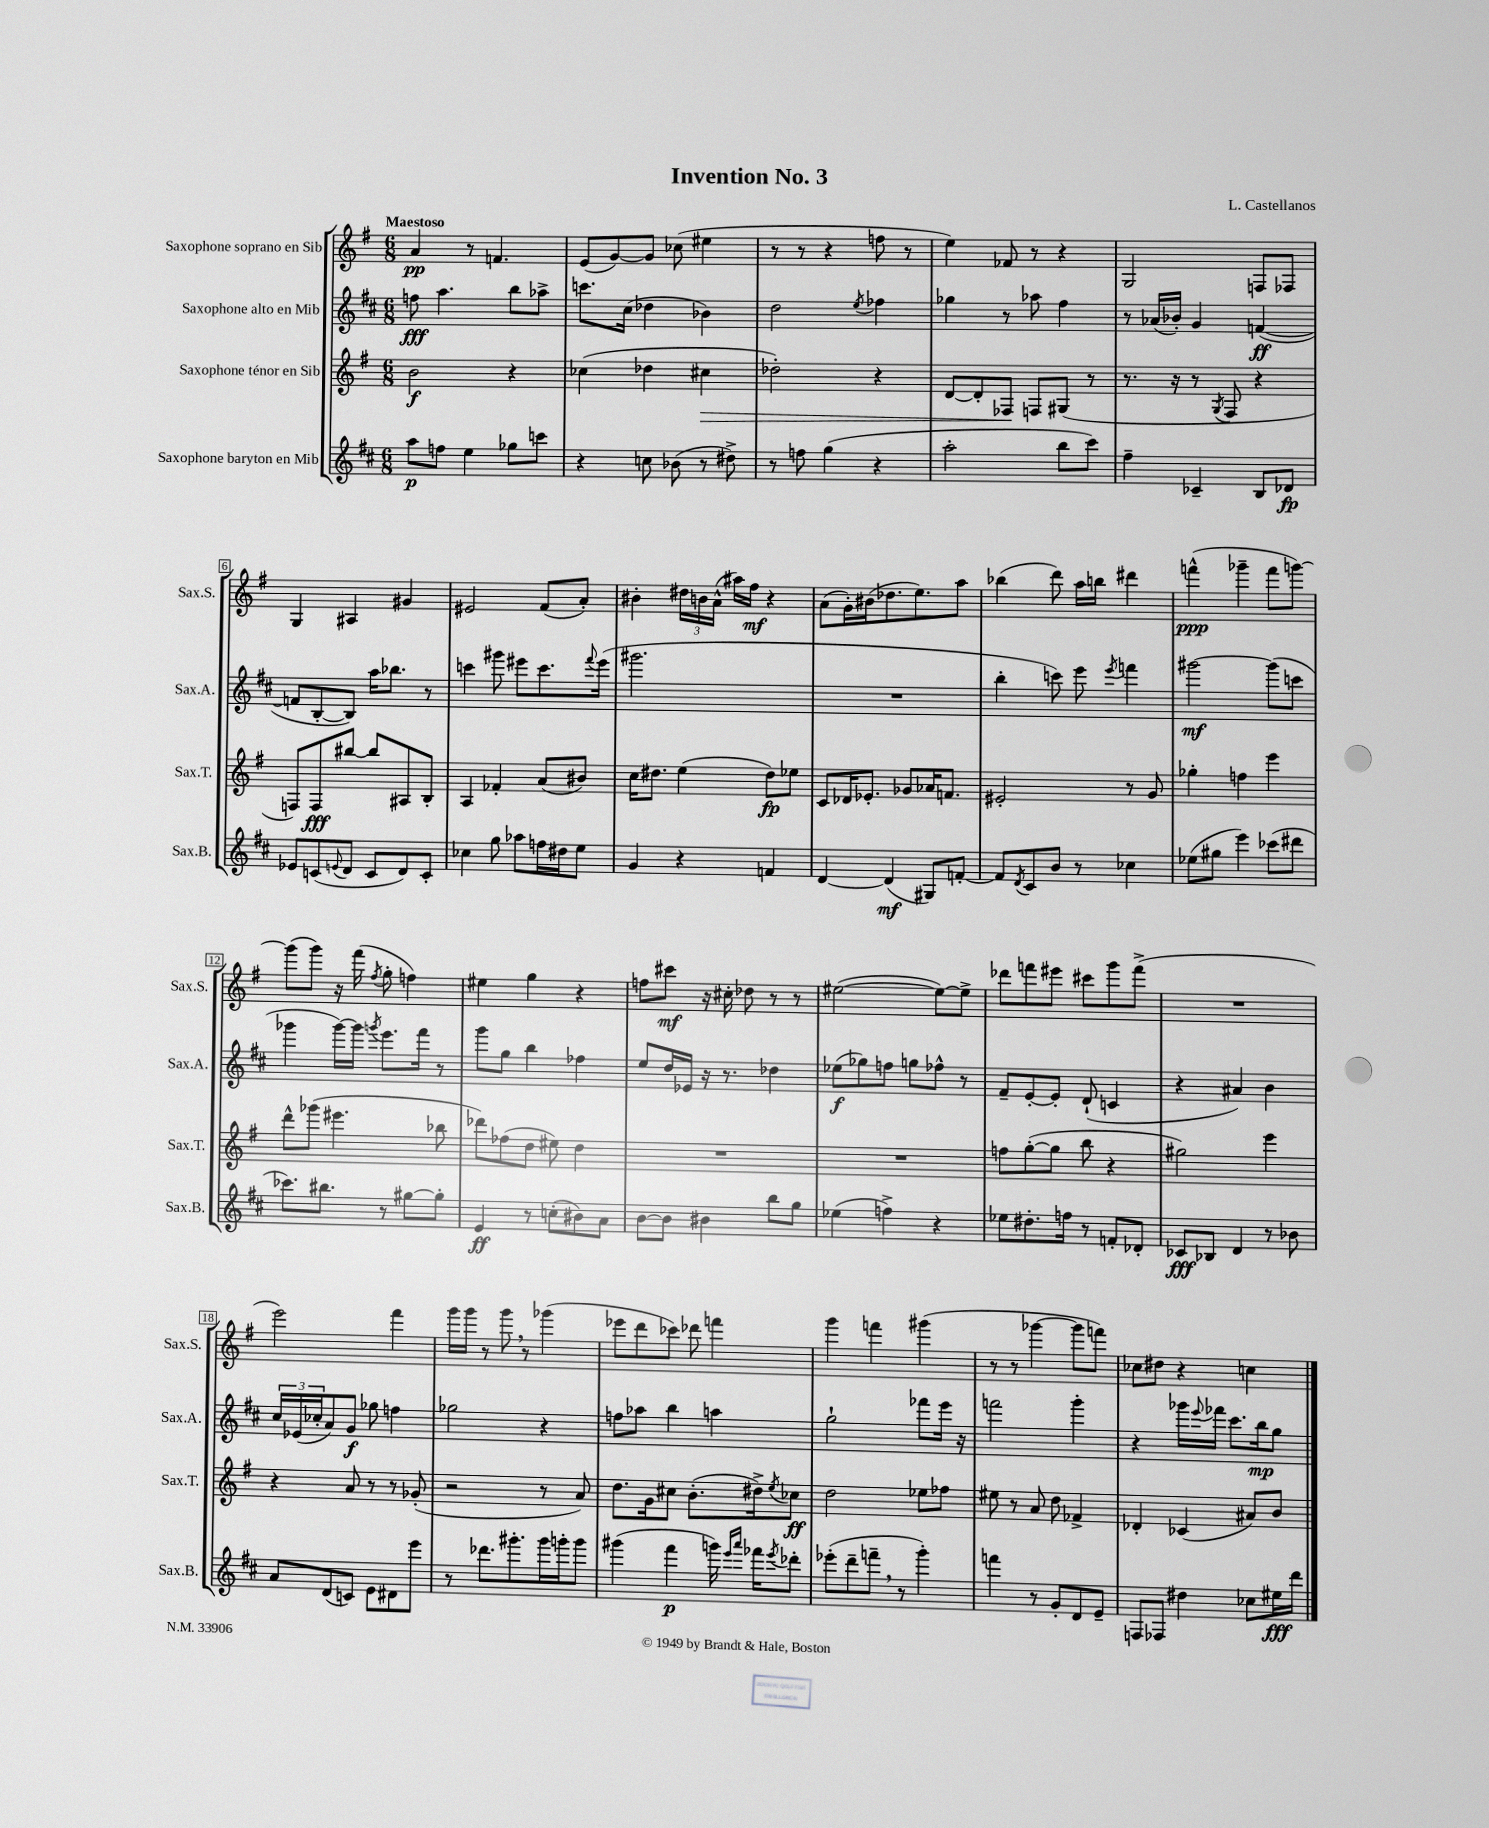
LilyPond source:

\header { title = "Invention No. 3" composer = "L. Castellanos" }
<<
\new StaffGroup <<
\new Staff = "s0" \with { instrumentName = "Saxophone soprano en Sib" shortInstrumentName = "Sax.S." } {
    \clef treble \key g \major \numericTimeSignature \time 6/8 \tempo "Maestoso"
    a'4\pp r8 f'4. |
    e'8( g'8~) g'8 ces''8( eis''4 |
    r8 r8 r4 f''8 r8 |
    e''4) fes'8 r8 r4 |
    g2 f8 fes8 |
    g4 ais4 gis'4 |
    eis'2 fis'8( a'8-.) |
    bis'4-. \tuplet 3/2 { dis''16 b'16 a'16-^( } ais''16) fis''16\mf r4 |
    a'8( g'16-.) bis'16( des''8. e''8.) a''8 |
    bes''4( d'''8) a''16 b''16 dis'''4 |
    f'''4-^\ppp( ges'''4-- f'''8 g'''8~) |
    g'''8( g'''8) r16 fis'''16( \acciaccatura { fis''8 } g''8-. f''4) |
    eis''4 g''4 r4 |
    f''8 cis'''8\mf r16 cis''16-. des''8 r8 r8 |
    eis''2~( eis''8~) eis''8-> |
    des'''8 f'''8 eis'''8 cis'''8 g'''8 f'''8->( |
    R2. |
    e'''2) fis'''4 |
    g'''16 g'''16 r8 g'''8 \breathe r8 ges'''4( |
    ees'''8 d'''8 ces'''8) des'''8 f'''4 |
    g'''4 f'''4 gis'''4( |
    r8 r8 ges'''4~ ges'''8 f'''8) |
    ces''8 dis''8 r4 c''4 \bar "|." |
}
\new Staff = "s1" \with { instrumentName = "Saxophone alto en Mib" shortInstrumentName = "Sax.A." } {
    \clef treble \key d \major \numericTimeSignature \time 6/8
    f''8\fff a''4. b''8 aes''8-> |
    c'''8. cis''16( des''4 bes'4) |
    d''2 \acciaccatura { e''8 } fes''4 |
    ges''4 r8 aes''8 fis''4 |
    r8 aes'16( bes'16-.) g'4 f'4~\ff( |
    f'8 b8~-. b8) a''16 bes''8. r8 |
    c'''4 gis'''8 eis'''8 c'''8. \appoggiatura { fis'''8 } eis'''16( |
    gis'''2. |
    R2. |
    b''4-. c'''8) e'''8 \acciaccatura { e'''8 } f'''4 |
    gis'''2~\mf gis'''8( c'''8 |
    ges'''4 ges'''16~) ges'''16 \acciaccatura { g'''8 } e'''8. fis'''16 r8 |
    g'''8 g''8 b''4 fes''4 |
    e''8 d''16 ees'16 r16 r8. des''4 |
    ees''8\f( ges''8) f''8 g''8 fes''8-^ r8 |
    fis'8-- e'8~-. e'8-. d'8-!( c'4 |
    r4 ais'4) b'4 |
    \tuplet 3/2 { cis''16 ees'16( ces''16-. } a'8) g'8\f ges''8 f''4 |
    ges''2 r4 |
    f''8 aes''8 b''4 a''4 |
    g''2-! fes'''8 e'''16 r16 |
    f'''2 g'''4-. |
    r4 ges'''16 \appoggiatura { e'''8 } fes'''16 cis'''8. b''16\mp g''8 \bar "|." |
}
\new Staff = "s2" \with { instrumentName = "Saxophone ténor en Sib" shortInstrumentName = "Sax.T." } {
    \clef treble \key g \major \numericTimeSignature \time 6/8
    b'2\f r4 |
    ces''4( des''4 cis''4\> |
    des''2-.) r4 |
    d'8~ d'8-. fes8\! f8 gis8( r8 |
    r8. r16 r8 \acciaccatura { g8 } fis8 r4 |
    f8) f8\fff bis''8~ bis''8 ais8 b8-. |
    a4 fes'4-. a'8( bis'8) |
    c''16 dis''8. e''4( dis''8\fp) ees''8 |
    c'8 des'16 ees'8.-. ges'8 aes'16 f'8. |
    eis'2-. r8 g'8 |
    ges''4-. f''4 e'''4 |
    d'''8-^ ges'''8( eis'''4. bes''8 |
    des'''8) fes''8( d''8 eis''8) d''4 |
    R2. |
    R2. |
    f''8 g''8~-.( g''8 b''8 r4 |
    gis''2) e'''4 |
    r4 a'8 r8 r8 ges'8-.( |
    r2 r8 a'8) |
    d''8. g'16 cis''8 b'8.-.( dis''16->) \acciaccatura { e''8 } ces''8\ff |
    d''2 ees''8 fes''8 |
    eis''8 r8 a'8 d''8 fes'4-> |
    des'4-. ces'4( ais'8) b'8 \bar "|." |
}
\new Staff = "s3" \with { instrumentName = "Saxophone baryton en Mib" shortInstrumentName = "Sax.B." } {
    \clef treble \key d \major \numericTimeSignature \time 6/8
    a''8\p f''8 e''4 ges''8 c'''8 |
    r4 c''8 bes'8( r8 dis''8->) |
    r8 f''8 g''4( r4 |
    a''2-. b''8 cis'''8) |
    fis''4-- ces'4-- b8 des'8\fp |
    ees'8 c'8( \appoggiatura { e'8 } d'8 c'8 d'8) c'8-. |
    ces''4 g''8 aes''8 f''16 dis''16 e''8 |
    g'4 r4 f'4 |
    d'4~ d'4\mf( gis8) f'8~-. |
    f'8 \acciaccatura { d'8 } cis'8 b'8 r8 ces''4 |
    ees''8( gis''8 e'''4) ces'''8( dis'''8 |
    ces'''8.) bis''8. r8 gis''8~ gis''8-. |
    e'4\ff r8 c''8-.( bis'8) a'8 |
    b'8~ b'8 bis'4 b''8 g''8 |
    ees''4( f''4->) r4 |
    ees''8 dis''8.-. f''16 r8 f'8-. des'8-. |
    ces'8\fff bes8 d'4 r8 bes'8 |
    a'8 d'8( c'8) e'8 dis'8 e'''8 |
    r8 des'''8. gis'''8.-. gis'''16 g'''16-. g'''8 |
    gis'''4( fis'''4\p g'''16) \grace { e'''16 a'''16 } fes'''16 \acciaccatura { e'''8 } des'''8-. |
    ees'''8-.( d'''8-- f'''8-- \breathe r8 g'''4-.) |
    f'''4 r8 g'8-. d'8 e'8-- |
    f8 fes8 dis''4 ces''8 eis''16\fff d'''16 \bar "|." |
}
>>
>>
\layout { \context { \Score \override BarNumber.stencil = #(make-stencil-boxer 0.1 0.3 ly:text-interface::print) } }
